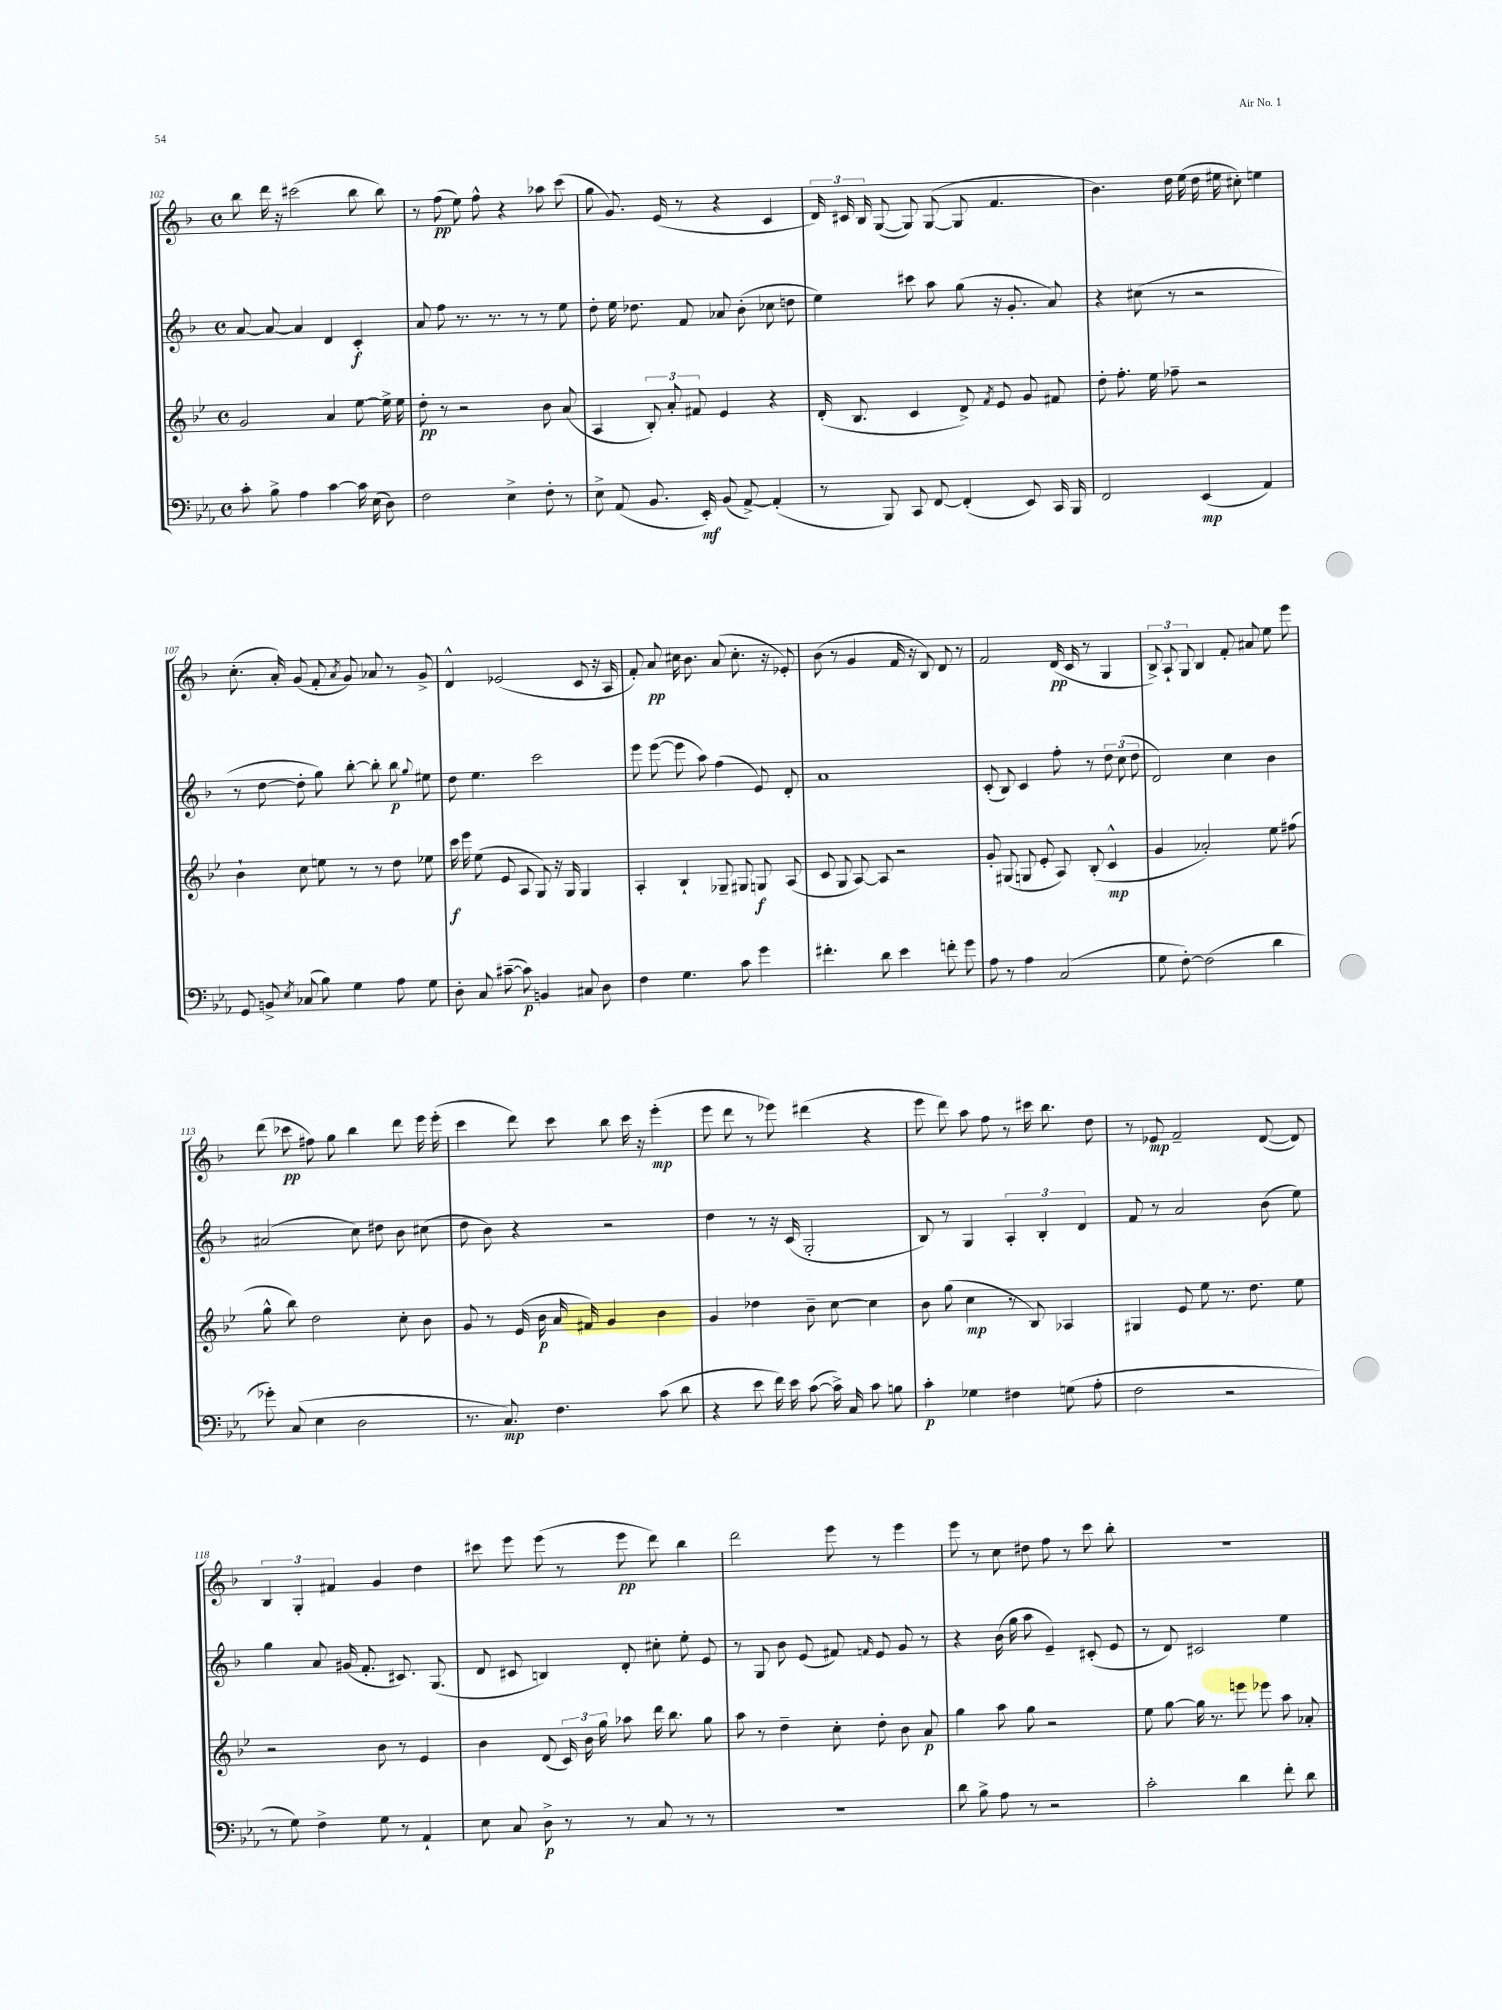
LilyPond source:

<<
\new StaffGroup <<
\new Staff = "s0" {
    \clef treble \key f \major \defaultTimeSignature \time 4/4
    \autoBeamOff bes''8 d'''16 r16 cis'''2( bes''8 bes''8) |
    r8 f''8\pp( e''8) f''8-^ r4 aes''8 c'''8( |
    g''8 g'8.) e'16( r8 r4 c'4 |
    \tuplet 3/2 { d'16) cis'16 bes16 } g8~( g8) g8~( g8 f'4. |
    bes'4.) d''16 e''16( d''16 eis''16 cis''8-.) e''4 |
    c''8.-.( a'16-.) g'8( f'8-. \acciaccatura { a'8 } g'8) aes'8 r8 g'8-> |
    d'4-^ ees'2( c'8 r16 a16 |
    f'8-.) a'8\pp cis''16 bes'8. a'8( cis''8.-. r16 ees'8-.) |
    bes'8( r8 g'4 f'16 r16 bes8) d'8 r8 |
    f'2 d'16\pp( c'16 r8 g4 |
    \tuplet 3/2 { bes8->) a8-! g8 } bes4 f'8-. ais'8 e''8 e'''8 |
    d'''8( ces'''8\pp fis''8) g''8 bes''4 d'''8 e'''16 e'''16-.( |
    c'''4 d'''8) c'''8 bes''8 c'''16 r16 e'''4-.\mp( |
    e'''8 d'''8 r8 ees'''8) dis'''4( r4 |
    e'''8 d'''8) a''8 f''8 r8 cis'''16 bes''8. d''8 |
    r8 ees'8\mp f'2-- d'8~( d'8) |
    \tuplet 3/2 { bes4 g4-. fis'4 } g'4 d''4 |
    cis'''8 e'''8 e'''8( r8 e'''8\pp d'''8) bes''4 |
    d'''2 e'''8 r8 e'''4 |
    e'''8 r8 c''8 dis''8 f''8 r8 c'''8 bes''8-. |
    r1 \bar "|." |
}
\new Staff = "s1" {
    \clef treble \key f \major \defaultTimeSignature \time 4/4
    \autoBeamOff a'8~ a'8~ a'4 d'4 c'4-.\f |
    a'8 f''8 r8. r8. r8 r8 e''8 |
    d''8-. e''16 des''8. f'8 aes'8 bes'8-.( ces''8 d''8 |
    e''4) cis'''8 a''8 g''8( r16 g'8.-. a'8) |
    r4 cis''8( r8 r2 |
    r8 d''8~ d''8-. g''8) bes''8~-. bes''8-. bes''8\p \appoggiatura { g''8 } eis''8 |
    d''8 e''4. c'''2 |
    e'''8 e'''8~( e'''8 a''8) f''4( e'8) d'8-. |
    a'1 |
    c'8-.( bes8) c'4 f''8-. r8 \tuplet 3/2 { d''8 c''8( d''8 } |
    d'2) c''4 bes'4 |
    ais'2( c''8) dis''8 bes'8 cis''8( |
    d''8 bes'8) r4 r2 |
    d''4 r8 r16 c'16( g2-. |
    bes8) r8 g4 \tuplet 3/2 { a4-. bes4-. d'4 } |
    f'8 r8 a'2 bes'8( e''8) |
    g''4 a'8 gis'16( f'8.-. cis'8.) g8.( |
    d'8 cis'8 b4) d'8-. cis''8-. e''8-. e'8 |
    r8 g8 bes'8 e'8( fis'8) \grace { f'16 } e'8 g'8 r8 |
    r4 bes'16( g''16 a''8 e'4--) cis'8-.( e'8 |
    r8 d'8) cis'2 e''4 \bar "|." |
}
\new Staff = "s2" {
    \clef treble \key bes \major \defaultTimeSignature \time 4/4
    \autoBeamOff g'2 a'4 ees''8~ ees''16-> ees''16 |
    d''8-.\pp r8 r2 bes'8 a'8( |
    a4 \tuplet 3/2 { bes8-.) a'8-. fis'8 } ees'4 r4 |
    d'16-.( bes8. c'4 d'8->) \acciaccatura { f'8 } ees'8 g'8 fis'8 |
    d''8-. f''8.-. ees''16 fes''8-- r2 |
    bes'4-! c''8 e''8 r8 r8 d''8 ees''8 |
    c'''16\f ees'''16 ees''8( ees'8 a8 g8) r16 g16 g4 |
    a4-. bes4-! ges8-- gis8 g8\f a8( |
    c'8 g8 a8~) a8 r2 |
    g'8-. gis8( g8 ees'8-. a8) bes8-.( c'4-^\mp |
    g'4 aes'2-.) ees''8 fis''8( |
    g''8-^ bes''8) d''2 c''8-. bes'8 |
    g'8 r8 ees'16( bes'16\p a'16 fis'16) g'4 bes'4 |
    g'4 des''4 bes'8-- c''8~ c''4 |
    bes'8 g''8( c''4\mp r8 bes8) aes4 |
    gis4 ees'8 ees''8 r8. d''8. ees''8 |
    r2 bes'8 r8 ees'4 |
    bes'4 d'8( \tuplet 3/2 { c'16) bes'16 g''16 } aes''8 d'''16 bes''8. g''8 |
    a''8 r8 d''4-- c''8-. d''8-. bes'8 a'8\p |
    g''4 a''8 g''8 r2 |
    ees''8 g''8~ g''16 r8. e'''8 ees'''8 a''8 aes'8-. \bar "|." |
}
\new Staff = "s3" {
    \clef bass \key ees \major \defaultTimeSignature \time 4/4
    \autoBeamOff c'8-. bes8-> aes4 c'4~ c'16 ees16( d8) |
    f2 ees4-> f8-. r8 |
    ees8-> aes,8( bes,8. ees,16-.\mf) bes,8( aes,8~->) aes,4-.( |
    r8 bes,,8) c,8 f,8~ f,4-.( ees,8) c,16 bes,,16 |
    f,2 ees,4\mp( aes,4) |
    g,8 b,8-> \acciaccatura { ees8 } ces8( bes8) g4 aes8 g8 |
    d8-. c8 cis'8~--( cis'8\p) b,4 cis8 d8 |
    f4 g4. c'8 g'4 |
    fis'4.-. d'8 ees'4 f'8-. g'8 |
    aes8 r8 aes4 c2( |
    g8 f8~-.) f2( d'4 |
    ges'8-.) c8( ees4 d2 |
    r8. c8.\mp) f4. c'8( d'8 |
    r4 ees'8 f'16) ees'16 c'8~( c'16->) c16 c'8 b8 |
    c'4-.\p ges4 fis4 g8( aes8-. |
    f2 r2 |
    r8 g8) f4-> g8 r8 aes,4-! |
    ees8 c8 d8->\p r8 r8 c8 r8 r8 |
    R1 |
    d'8 bes8-> aes8 r8 r2 |
    c'2-. d'4 f'8-. d'8 \bar "|." |
}
>>
>>
\layout { \context { \Score currentBarNumber = #102 } }
